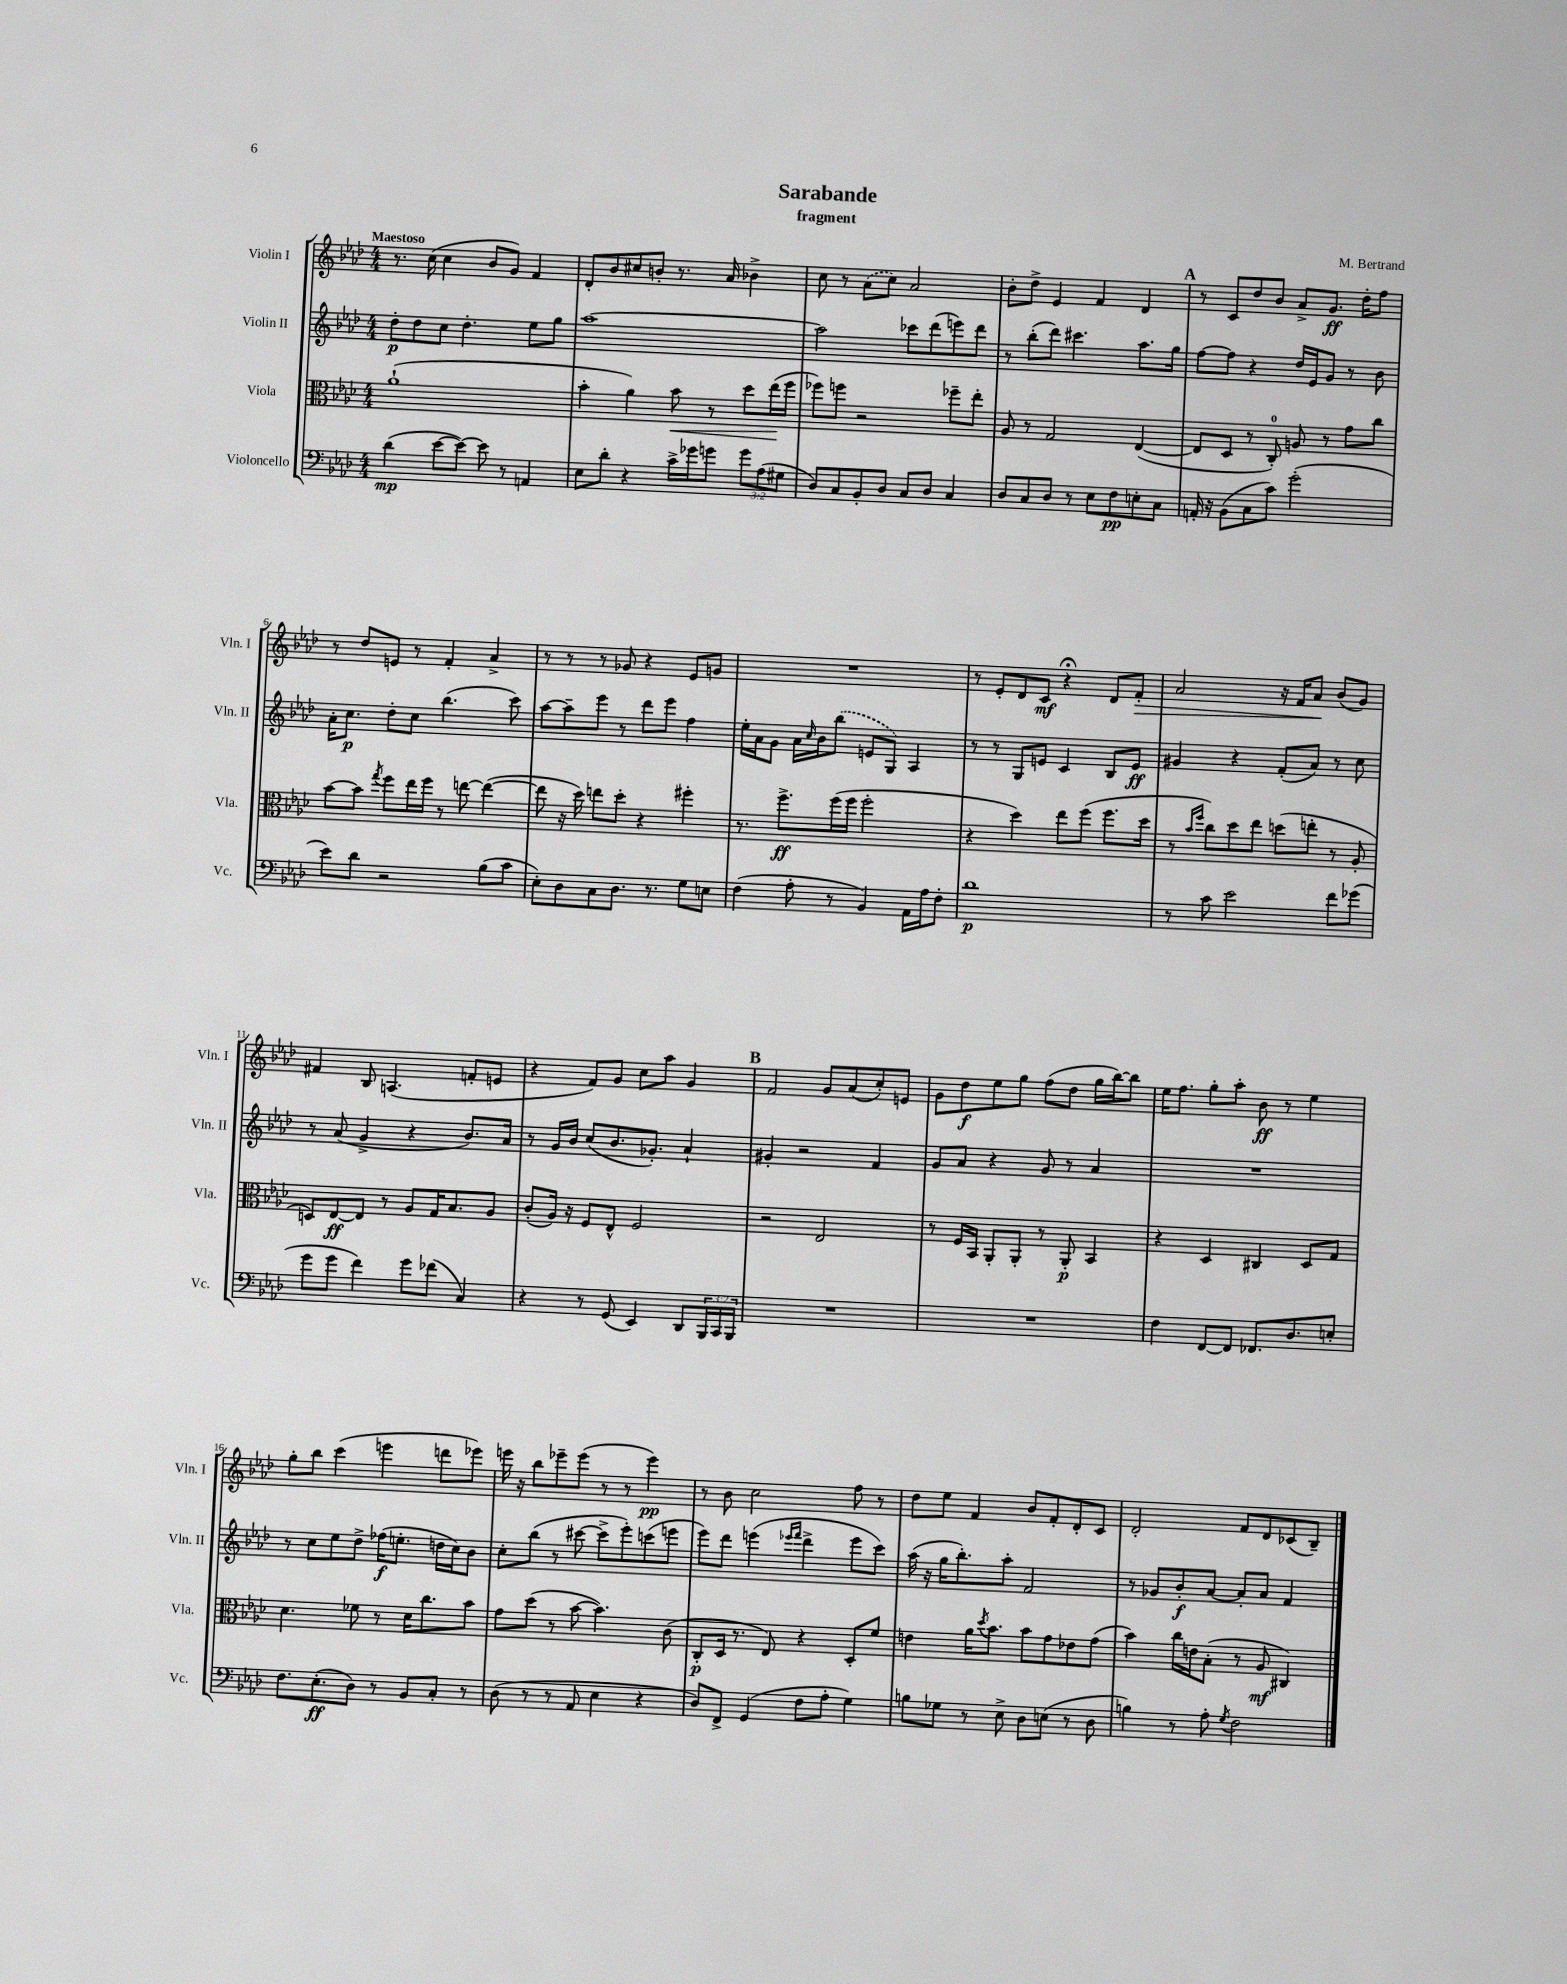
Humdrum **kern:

**kern	**dynam	**kern	**dynam	**kern	**dynam	**kern	**dynam
*part4	*part4	*part3	*part3	*part2	*part2	*part1	*part1
*staff4	*staff4	*staff3	*staff3	*staff2	*staff2	*staff1	*staff1
*I"Violoncello	*	*I"Viola	*	*I"Violin II	*	*I"Violin I	*
*I'Vc.	*	*I'Vla.	*	*I'Vln. II	*	*I'Vln. I	*
*clefF4	*	*clefC3	*	*clefG2	*	*clefG2	*
*k[b-e-a-d-]	*	*k[b-e-a-d-]	*	*k[b-e-a-d-]	*	*k[b-e-a-d-]	*
*M4/4	*	*M4/4	*	*M4/4	*	*M4/4	*
=1	=1	=1	=1	=1	=1	=1	=1
!	!	!	!	!	!	!LO:TX:a:B:t=Maestoso	!
(4d-\	mp	(1a-`	.	8dd-'\L	p	8.r	.
.	.	.	.	8dd-\	.	.	.
.	.	.	.	.	.	(16cc\	.
[8e-\L	.	.	.	8cc\J	.	4cc\	.
8e-\J_)	.	.	.	4.dd-'\	.	.	.
8e-\]	.	.	.	.	.	8b-/L	.
8r	.	.	.	.	.	8g/J)	.
4AAn/	.	.	.	8ee-\L	.	4f/	.
.	.	.	.	8gg\J	.	.	.
=2	=2	=2	=2	=2	=2	=2	=2
8E-\L	.	4b-'\	.	[1aa-	.	8d-'/L	.
8d-'\J	.	.	.	.	.	8b-/	.
4r	.	4a-\)	.	.	.	8cc#X/	.
.	.	.	.	.	.	8bn'/J	.
!	!	!	!LO:HP:b	!	!	!	!
16c^\LL	.	8b-\	<	.	.	8.r	.
16g-X\J	.	.	.	.	.	.	.
8gn\J	.	8r	.	.	.	.	.
.	.	.	.	.	.	16a-/	.
12g\L	.	8dd-\L	.	.	.	4b-X^\	.
(12A-\	.	.	.	.	.	.	.
.	.	(16ee-\L	.	.	.	.	.
12G#X\J	.	.	.	.	.	.	.
.	.	16ff\JJ	[	.	.	.	.
=3	=3	=3	=3	=3	=3	=3	=3
8D-/L)	.	8ff-X\L)	.	2aa-\]	.	8cc\	.
8C/	.	8ffn\J	.	.	.	8r	.
8BB-'/	.	2r	.	.	.	(8a-\L	.
8D-/J	.	.	.	.	.	8cc\J)	.
8C/L	.	.	.	8ccc-X\L	.	2a-/	.
8D-/J	.	.	.	(8ddd-\	.	.	.
4C/	.	8ff-X~\L	.	8eeen\)	.	.	.
.	.	8ee-'\J	.	8ddd-\J	.	.	.
=4	=4	=4	=4	=4	=4	=4	=4
8D-/L	.	8A-/	.	8r	.	8b-'\L	.
8C/	.	8r	.	(8bb-'\L	.	8dd-^\J	.
8D-/J	.	2G/	.	8ddd-\J)	.	4e-/	.
8r	.	.	.	4.ccc#X\	.	.	.
8E-\L	.	.	.	.	.	4f/	.
8F\	pp	.	.	.	.	.	.
8En'\	.	([4E-/	.	8.aa-\L	.	4d-/	.
8C\J	.	.	.	.	.	.	.
.	.	.	.	16gg\Jk	.	.	.
!!LO:REH:place=s1:t=A
=5	=5	=5	=5	=5	=5	=5	=5
16AAn'/	.	8E-/L]	.	[8ff\L	.	8r	.
16r	.	.	.	.	.	.	.
(8BB-\L	.	8D-/J	.	8ff\J]	.	8c/L	.
8C\	.	8r	.	4r	.	8dd-/	.
8c\J)	.	8C'/)	.	.	.	8b-/J	.
(2g'\	.	8An/	.	16dd-/LL	.	8a-^/L	.
.	.	.	.	16e-/J	.	.	.
.	.	8r	.	8g/J	.	8.g/J	ff
.	.	8g\L	.	8r	.	.	.
.	.	.	.	.	.	16dd-'\KL	.
.	.	8cc\J	.	8b-\	.	8ff\J	.
!!LO:LB:g=z
=6	=6	=6	=6	=6	=6	=6	=6
8e-\L)	.	[8b-\L	.	16a-'\KL	.	8r	.
.	.	.	.	8.cc\J	p	.	.
8d-\J	.	8b-\J]	.	.	.	8dd-/L	.
.	.	8qgg/	.	.	.	.	.
2r	.	8ff\L	.	8dd-'\L	.	8en/J	.
.	.	16ee-\L	.	8cc\J	.	8r	.
.	.	16ff\JJ	.	.	.	.	.
.	.	8r	.	(4.bb-\	.	4f'/	.
.	.	[8een\	.	.	.	.	.
(8B-\L	.	(4ee\_	.	.	.	4a-^/	.
8c\J	.	.	.	8ccc\)	.	.	.
=7	=7	=7	=7	=7	=7	=7	=7
8E-'\L)	.	8ee\]	.	[8aa-\L	.	8r	.
8D-\	.	16r	.	8aa-~\]	.	8r	.
.	.	16dd-\)	.	.	.	.	.
8C\	.	8een\L	.	8eee-\J	.	8r	.
8.D-\J	.	8dd-'\J	.	8r	.	8g-X/	.
.	.	4r	.	8ddd-\L	.	4r	.
8.r	.	.	.	.	.	.	.
.	.	.	.	8eee-\J	.	.	.
8G\L	.	4ff#X'\	.	4ff\	.	8e-/L	.
8En\J	.	.	.	.	.	8gn/J	.
=8	=8	=8	=8	=8	=8	=8	=8
(4F\	.	8.r	.	16ee-'\LL	.	1r	.
.	.	.	.	16a-\J	.	.	.
.	.	.	.	8g\J	.	.	.
.	.	8.ff^\L	ff	.	.	.	.
8A-'\	.	.	.	16a-\LL	.	.	.
.	.	.	.	16qqcc/	.	.	.
.	.	.	.	16b-\J	.	.	.
8r	.	(16ff\L	.	(8bb-\J	.	.	.
.	.	16ff\JJ	.	.	.	.	.
4BB-/)	.	2ff'\	.	8en/L	.	.	.
.	.	.	.	8G/J)	.	.	.
16AA-\LL	.	.	.	4A-/	.	.	.
16A-\J	.	.	.	.	.	.	.
8F'\J	.	.	.	.	.	.	.
=9	=9	=9	=9	=9	=9	=9	=9
1d-	p	4r	.	8r	.	8r	.
.	.	.	.	8r	.	8e-'/L	.
.	.	4dd-\)	.	8G/L	.	8d-/	.
.	.	.	.	8en/J	.	8c/J	mf
.	.	8ee-\L	.	4c/	.	4r;<	.
.	.	(8ff\J	.	.	.	.	.
.	.	8.ff\L	.	8B-/L	.	8d-/L	.
!	!	!	!	!	!	!	!LO:HP:b
.	.	.	.	8e/J	ff	8f'/J	>
.	.	16dd-\Jk	.	.	.	.	.
=10	=10	=10	=10	=10	=10	=10	=10
8r	.	8r	.	4g#X/	.	2a-/	.
.	.	16qqb-/LL	.	.	.	.	.
.	.	16qqff/JJ	.	.	.	.	.
8c\	.	8cc\L)	.	.	.	.	.
2e-\	.	8dd-\	.	4r	.	.	.
.	.	8ee-\J	.	.	.	.	.
.	.	(8ddn\L	.	(8f'/L	.	16r	.
.	.	.	.	.	.	16f/KL	.
.	.	8een'\J	.	8a-/J)	.	8a-/J	.
8f\L	.	8r	.	8r	.	(8b-/L	]
(8g-X\J	.	8A-'/	.	8cc\	.	8g/J)	.
!!LO:LB:g=z
=11	=11	=11	=11	=11	=11	=11	=11
8g\L	.	8Dn/L)	.	8r	.	4f#X/	.
8g\J	.	[8E-/	ff	(8a-/	.	.	.
4f\)	.	8E-/J]	.	4g^/	.	8B-/	.
.	.	8r	.	.	.	(4.An/	.
8g\L	.	8A-/L	.	4r	.	.	.
(8f-X\J	.	16G/K	.	.	.	.	.
.	.	8.B-/	.	.	.	.	.
4C/)	.	.	.	8.b-/L)	.	8fn'/L	.
.	.	8A-/J	.	.	.	8en/J	.
.	.	.	.	16a-/Jk	.	.	.
=12	=12	=12	=12	=12	=12	=12	=12
4r	.	(8c'/L	.	8r	.	4r	.
.	.	16A-/Jk)	.	16g/LL	.	.	.
.	.	16r	.	16b-/JJ	.	.	.
8r	.	8F/L	.	(8cc/L	.	8f/L)	.
(8GG/	.	8E-^^/J	.	8.b-/	.	8g/J	.
4EE-/)	.	2F/	.	.	.	8cc\L	.
.	.	.	.	8.g-X'/J)	.	.	.
.	.	.	.	.	.	8aa-\J	.
8DD-/L	.	.	.	4a-`/	.	4g/	.
24BBB-/L	.	.	.	.	.	.	.
24CC/	.	.	.	.	.	.	.
24BBB-/JJ	.	.	.	.	.	.	.
!!LO:REH:place=s1:t=B
=13	=13	=13	=13	=13	=13	=13	=13
1r	.	2r	.	4g#X'/	.	2f/	.
.	.	.	.	2r	.	.	.
.	.	2E-/	.	.	.	8g/L	.
.	.	.	.	.	.	(8a-/	.
.	.	.	.	4f/	.	8cc'/)	.
.	.	.	.	.	.	8en/J	.
=14	=14	=14	=14	=14	=14	=14	=14
1r	.	8r	.	8g/L	.	8g\L	.
.	.	16F/LL	.	8a-/J	.	8dd-\	f
.	.	16BB-/JJ	.	.	.	.	.
.	.	8AA-'/L	.	4r	.	8ee-\	.
.	.	8AA-'/J	.	.	.	8gg\J	.
.	.	8r	.	8g/	.	(8ff\L	.
.	.	8AA-'/	p	8r	.	8dd-\J	.
.	.	4BB-/	.	4a-/	.	16gg\LL	.
.	.	.	.	.	.	[16bb-\J)	.
.	.	.	.	.	.	8bb-\J]	.
=15	=15	=15	=15	=15	=15	=15	=15
4F\	.	4r	.	1r	.	16ee-\KL	.
.	.	.	.	.	.	8.ff\J	.
[8FF/L	.	4D-/	.	.	.	8gg'\L	.
8FF/J]	.	.	.	.	.	8aa-'\J	.
8.FF-X/L	.	4C#X/	.	.	.	8b-\	ff
.	.	.	.	.	.	8r	.
8.D-/	.	.	.	.	.	.	.
.	.	8D-/L	.	.	.	4ee-\	.
8En'/J	.	8G/J	.	.	.	.	.
!!LO:LB:g=z
=16	=16	=16	=16	=16	=16	=16	=16
8.F\L	.	4.d-\	.	8r	.	8gg'\L	.
.	.	.	.	8cc\L	.	8bb-\J	.
(8.E-'\	ff	.	.	.	.	.	.
.	.	.	.	8ee-\	.	(4ccc\	.
8D-\J)	.	8f-X\	.	8dd-^\J	.	.	.
8r	.	8r	.	(16ff-X\KL	f	4eeen\	.
.	.	.	.	8.een'\J	.	.	.
8BB-/L	.	16d-\KL	.	.	.	.	.
.	.	8.cc\	.	.	.	.	.
8C'/J	.	.	.	16ddn\LL	.	8dddn\L	.
.	.	.	.	16cc\J)	.	.	.
8r	.	8b-\J	.	8b-\J	.	8eee-X\J)	.
=17	=17	=17	=17	=17	=17	=17	=17
(8D-\	.	8g\L	.	8cc'\L	.	16eeen\	.
.	.	.	.	.	.	16r	.
8r	.	(8dd-\J	.	(8bb-\J	.	8bb-\L	.
8r	.	8r	.	8r	.	8eee-X~\	.
8AA-/	.	[8b-\	.	[8ccc#X\	.	(8eee-\J	.
4E-\	.	4.b-\])	.	8ccc#^\L]	.	8r	.
.	.	.	.	8eee-'\)	.	8r	.
4r	.	.	.	(8cccn\	.	4eee-\)	pp
.	.	(8c\	.	8eeen\J	.	.	.
=18	=18	=18	=18	=18	=18	=18	=18
8D-/L)	.	8C'/L	p	8eee-\L)	.	8r	.
8FF^/J	.	16D-/Jk	.	8ddd-\J	.	8b-\	.
.	.	8.r	.	.	.	.	.
(4GG/	.	.	.	(4eeen\	.	2cc\	.
.	.	8E-/)	.	.	.	.	.
.	.	.	.	16qqeee-X/LL	.	.	.
.	.	.	.	16qqfff/JJ	.	.	.
8F\L	.	4r	.	4ddd-^\	.	.	.
8A-'\J	.	.	.	.	.	.	.
4G\)	.	8D-'/L	.	8eee-\L	.	8ff\	.
.	.	8f/J	.	8ccc\J)	.	8r	.
=19	=19	=19	=19	=19	=19	=19	=19
8Bn\L	.	4en\	.	(16aa-\	.	8dd-\L	.
.	.	.	.	16r	.	.	.
8G-X\J	.	.	.	16gg\KL	.	8ee-\J	.
.	.	.	.	8.bb-'\)	.	.	.
8r	.	16a-\KL	.	.	.	4f/	.
.	.	8qdd-/	.	.	.	.	.
.	.	8.b-\J	.	.	.	.	.
8E-^\	.	.	.	8aa-'\J	.	.	.
8D-\L	.	8b-\L	.	2f/	.	8b-/L	.
(8En\J	.	8g\	.	.	.	8f'/	.
8r	.	8e-X\	.	.	.	8d-'/	.
8D-\	.	(8g\J	.	.	.	8c/J	.
=20	=20	=20	=20	=20	=20	=20	=20
4Bn\)	.	4b-\)	.	8r	.	2d-'/	.
.	.	.	.	8g-X/L	.	.	.
8r	.	16cc\LL	.	8b-'/	f	.	.
.	.	16en\J	.	.	.	.	.
8A-'\	.	(8B-'\J	.	[8a-/J	.	.	.
8qG/	.	.	.	.	.	.	.
2F\	.	8r	.	8a-'/L]	.	8f/L	.
.	.	8A-/	mf	8a-/J	.	8d-/	.
.	.	4C#X/)	.	4f/	.	(8c-X/	.
.	.	.	.	.	.	8B-~/J)	.
==	==	==	==	==	==	==	==
*-	*-	*-	*-	*-	*-	*-	*-
